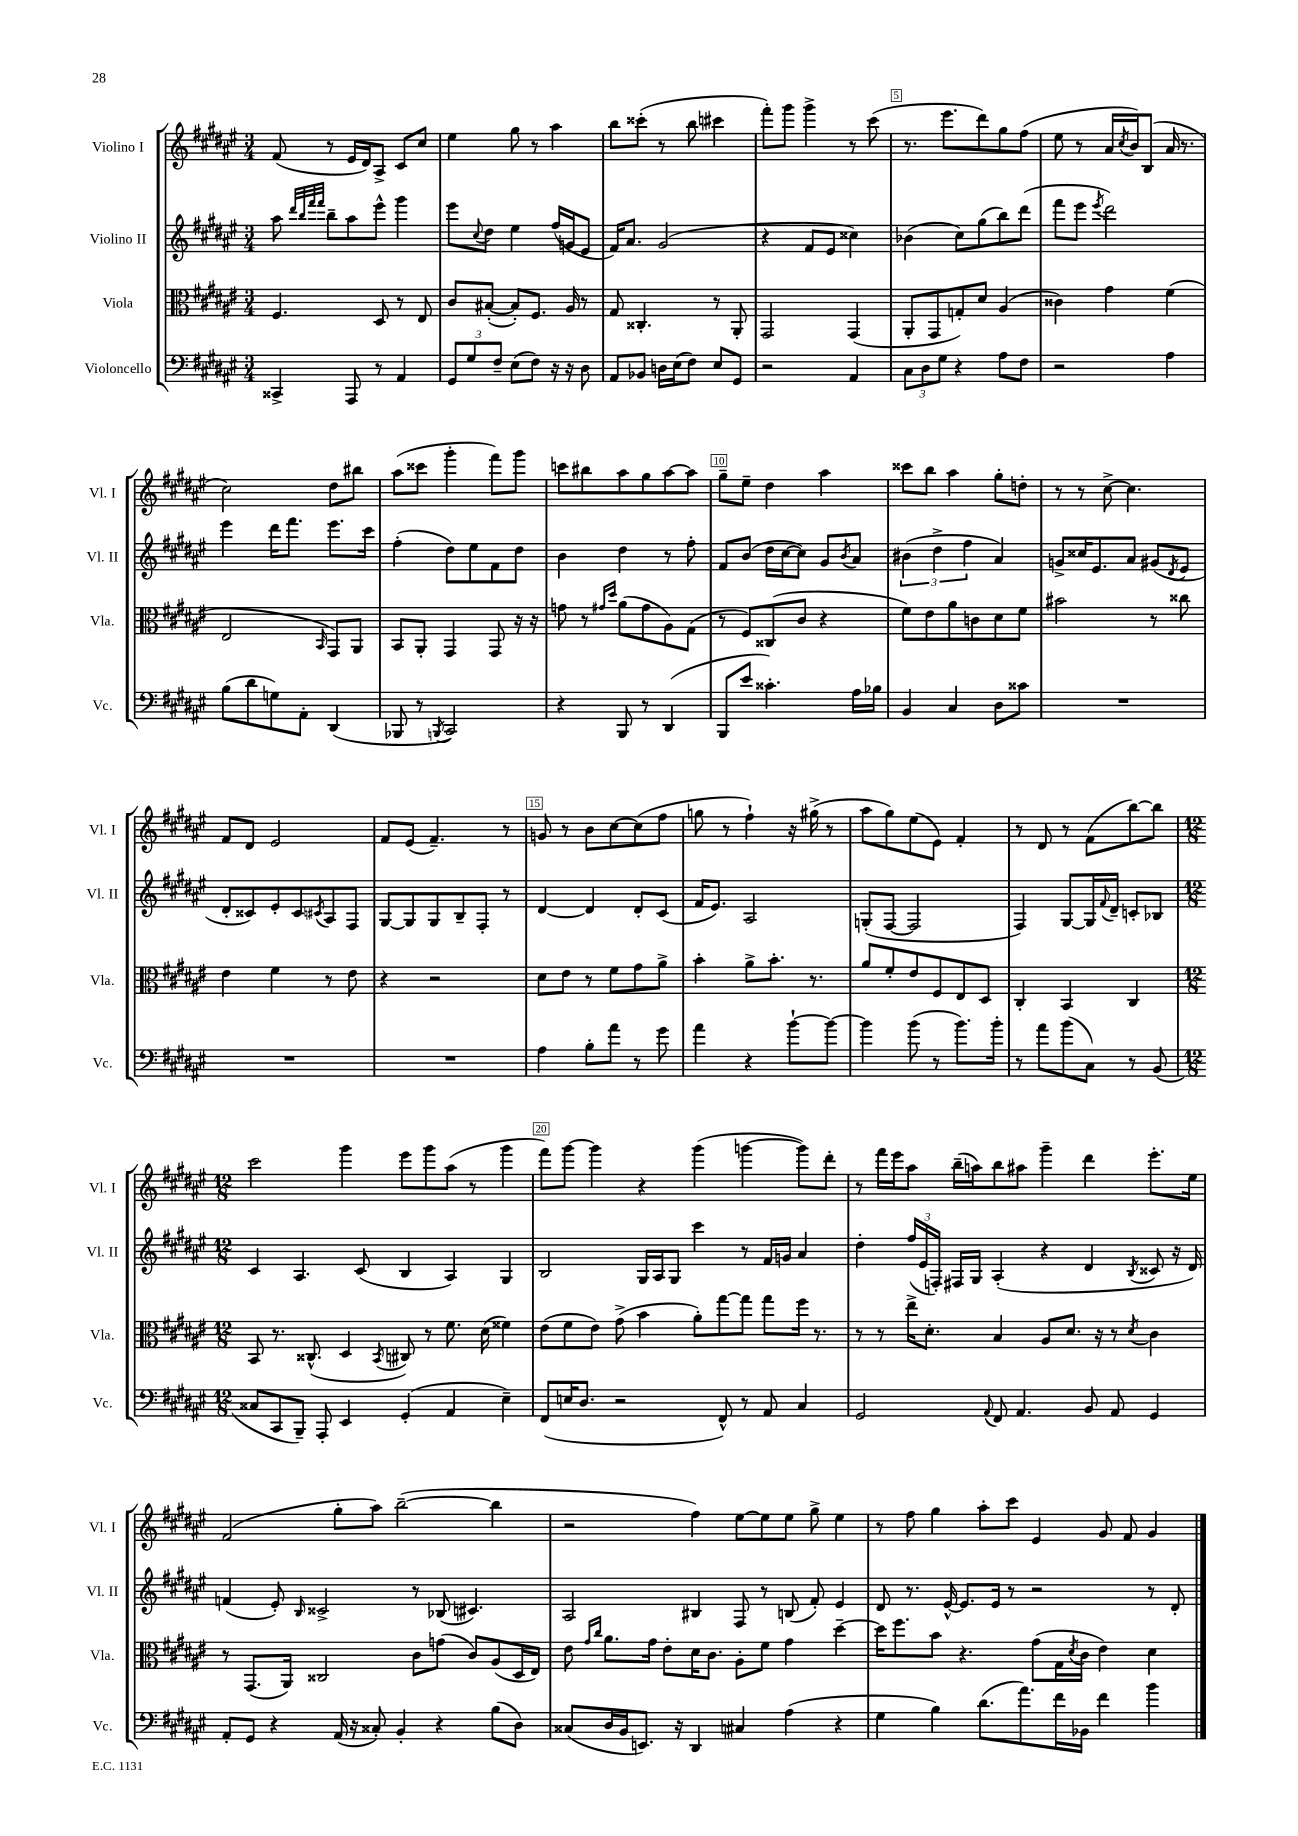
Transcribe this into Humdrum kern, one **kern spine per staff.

**kern	**kern	**kern	**kern
*staff4	*staff3	*staff2	*staff1
*clefF4	*clefC3	*clefG2	*clefG2
*k[f#c#g#d#a#e#]	*k[f#c#g#d#a#e#]	*k[f#c#g#d#a#e#]	*k[f#c#g#d#a#e#]
*M3/4	*M3/4	*M3/4	*M3/4
4CC##^	4.F#	8aa#	(8f#
.	.	32qqddd#	.
.	.	32qqbb	.
.	.	32qqfff#	.
.	.	32qqfff#	.
.	.	8bb~	8r
8AAA#	.	8aa#	16e#
.	.	.	16d#)
8r	8D#	8eee#^^	8A#^
4AA#	8r	4ggg#	8c#
.	8E#	.	8cc#
=	=	=	=
12GG#	8c#	8eee#	4ee#
12G#	.	.	.
.	.	8qqcc#	.
.	([8B#'	8dd#	.
12F#~	.	.	.
(8E#	8B#'])	4ee#	8gg#
8F#)	8.F#	.	8r
16r	.	(16ff#	4aa#
16r	16A#	16g	.
8D#	8r	8e#	.
=	=	=	=
8AA#	8G#	16f#)	8bb
.	.	8.a#	.
8BB-	4.C##'	.	(8ccc##'
16D	.	(2g#	8r
(16E#	.	.	.
8F#)	.	.	8bb
8E#	8r	.	4ccc#
8GG#	8AA#'	.	.
=	=	=	=
2r	2GG#	4r	8fff#')
.	.	.	8ggg#
.	.	8f#	4ggg#^
.	.	8e#	.
4AA#	(4GG#	4cc##)	8r
.	.	.	(8ccc#
=	=	=	=
12C#	8AA#'	(4b-	8.r
12D#	.	.	.
.	8GG#	.	.
12G#	.	.	.
.	.	.	8.eee#
4r	8G')	8cc#)	.
.	8d#	(8gg#	8ddd#)
8A#	(4A#	8bb)	8gg#
8F#	.	(8ddd#	(8ff#
=	=	=	=
2r	4c##)	8fff#	8ee#
.	.	8eee#	8r
.	.	8qeee#	.
.	4g#	2ddd#)	16a#
.	.	.	8qcc#
.	.	.	16b)
.	.	.	(8B
4A#	(4f#	.	16a#
.	.	.	8.r
=	=	=	=
(8B	2E#	4eee#	2cc#)
8d#	.	.	.
8G)	.	16ddd#	.
.	.	8.fff#	.
8AA#'	.	.	.
.	16qqBB	.	.
(4DD#	8GG#)	8.eee#	8dd#
.	8AA#	.	8bb#
.	.	16ccc#	.
=	=	=	=
8BBB-	8BB	(4ff#'	(8aa#
8r	8AA#'	.	8ccc##
8qBBB	.	.	.
2CC#)	4GG#	8dd#)	4ggg#'
.	.	8ee#	.
.	8GG#	8f#	8fff#)
.	16r	8dd#	8ggg#
.	16r	.	.
=	=	=	=
4r	8g	4b	8ccc
.	8r	.	8bb#
.	16qqg#	.	.
.	16qqdd#	.	.
8BBB	(8a#	4dd#	8aa#
8r	8g#	.	8gg#
(4DD#	8A#)	8r	[8aa#
.	(8G#	8ff#'	8aa#]
=	=	=	=
8BBB	8r	8f#	8gg#~
8e#	8F#)	(8b	8ee#~
4.c##')	(8C##	16dd#	4dd#
.	.	[16cc#	.
.	8c#	8cc#])	.
.	4r	8g#	4aa#
.	.	8qb	.
16A#	.	8a#	.
16B-	.	.	.
=	=	=	=
4BB	8f#)	(6b#	8ccc##
.	8e#	.	8bb
.	.	6dd#^	.
4C#	8a#	.	4aa#
.	.	6ff#	.
.	8c	.	.
8D#	8d#	4a#)	8gg#'
8c##	8f#	.	8dd'
=	=	=	=
2.r	2b#	8g^	8r
.	.	16cc##	8r
.	.	8.e#	.
.	.	.	[8cc#^
.	.	8a#	4.cc#]
.	8r	(8g#	.
.	.	8qd#	.
.	8cc##	8e#	.
=	=	=	=
2.r	4e#	8d#'	8f#
.	.	8c##)	8d#
.	4f#	8e#'	2e#
.	.	8c##	.
.	.	8qc#	.
.	8r	8A#	.
.	8e#	8F#	.
=	=	=	=
2.r	4r	[8G#	8f#
.	.	8G#]	(8e#
.	2r	8G#	4.f#~)
.	.	8B~	.
.	.	8F#'	.
.	.	8r	8r
=	=	=	=
4A#	8d#	[4d#	8g
.	8e#	.	8r
8B'	8r	4d#]	8b
8a#	8f#	.	[8cc#
8r	8g#	8d#'	(8cc#]
8g#	8a#^	(8c#	8ff#
=	=	=	=
4a#	4b'	16f#	8gg
.	.	8.e#)	.
.	.	.	8r
4r	8a#^	2A#	4ff#`)
.	8.b'	.	.
[8b`	.	.	16r
.	8.r	.	(16gg#^
8b_	.	.	8r
=	=	=	=
4b]	8a#	(8G'	8aa#
.	8f#'	[8F#	8gg#)
(8b	8e#	2F#]	(8ee#
8r	8F#	.	8e#)
8.b)	8E#	.	4f#'
.	8D#	.	.
16b'	.	.	.
=	=	=	=
8r	4C#'	4F#)	8r
8a#	.	.	8d#
(8b	4BB	[8G#	8r
8C#)	.	16G#]	(8f#
.	.	8qqf#	.
.	.	16d#~	.
8r	4C#	8c'	[8bb)
(8BB	.	8B-	8bb]
=	=	=	=
*M12/8	*M12/8	*M12/8	*M12/8
8C##	8BB	4c#	2ccc#
8CC#	8.r	.	.
8BBB~)	.	4.A#	.
.	(8.C##^^	.	.
8AAA#'	.	.	.
4EE#	4D#	.	4ggg#
.	.	(8c#	.
.	8qBB	.	.
(4GG#'	8C#)	4B	8eee#
.	8r	.	8ggg#
4AA#	8.f#	4A#)	(8aa#
.	.	.	8r
.	(16d#	.	.
4E#~)	4f##)	4G#	4ggg#
=	=	=	=
(8FF#	(8e#	2B	8fff#)
16E	8f#	.	[8ggg#
8.D#	.	.	.
.	8e#)	.	4ggg#]
2r	(8g#^	.	.
.	4b	16G#	4r
.	.	16A#	.
.	.	8G#	.
.	8a#')	4ccc#	(4ggg#
8FF#^^)	[8gg#	.	.
8r	8gg#]	8r	[4ggg
8AA#	8gg#	16f#	.
.	.	16g	.
4C#	16ff#	4a#	8ggg])
.	8.r	.	.
.	.	.	8ddd#'
=	=	=	=
2GG#	8r	4dd#'	8r
.	8r	.	16fff#
.	.	.	16eee#
.	16ee#^	(24ff#	8aa#
.	.	24e#	.
.	8.d#'	.	.
.	.	24F')	.
.	.	16F#	(16bb~
.	.	16G#	16aa)
8qqAA#	.	.	.
8FF#	4B	(4A#'	8bb
4.AA#	.	.	8aa#
.	8A#	4r	4ggg#~
.	8.d#	.	.
8BB	.	4d#	4ddd#
.	16r	.	.
8AA#	8r	.	.
.	8qd#	8qB	.
4GG#	4c#	8c##	8.eee#'
.	.	16r	.
.	.	16d#)	16ee#
=	=	=	=
8AA#'	8r	(4f	(2f#
8GG#	(8.GG#	.	.
4r	.	8e#')	.
.	16AA#)	.	.
.	.	16qqB	.
.	2C##	2c##^	.
(16AA#	.	.	8gg#'
16r	.	.	.
8C##')	.	.	8aa#)
4BB'	.	.	([2bb~
.	8c#	8r	.
4r	(8g	(8B-	.
.	8c#)	4.c#)	.
(8B	(8A#	.	4bb]
8D#)	16D#	.	.
.	16E#)	.	.
=	=	=	=
(8C##	8e#	2A#	2r
.	16qqg#	.	.
.	16qqcc#	.	.
16D#	8.a#	.	.
16BB	.	.	.
8.EE)	.	.	.
.	16g#	.	.
.	8e#'	.	.
16r	.	.	.
4DD#	16d#	4B#	4ff#)
.	8.c#	.	.
4C#	8A#'	8F#	[8ee#
.	8f#	8r	8ee#]
(4A#	4g#	(8B	8ee#
.	.	8f#')	8gg#^
4r	[4dd#~	4e#	4ee#
=	=	=	=
4G#	16dd#]	8d#	8r
.	8.ff#	.	.
.	.	8.r	8ff#
4B)	8b	.	4gg#
.	.	[16e#^^	.
.	4.r	8.e#]	.
(8.d#	.	.	8aa#'
.	.	16e#	.
.	.	8r	8ccc#
8.a#)	.	.	.
.	(8g#	2r	4e#
16f#	16G#	.	.
.	8qd#	.	.
16BB-	16c#	.	.
4f#	4e#)	.	8g#
.	.	.	8f#
4b	4d#	8r	4g#
.	.	8d#'	.
==	==	==	==
*-	*-	*-	*-
